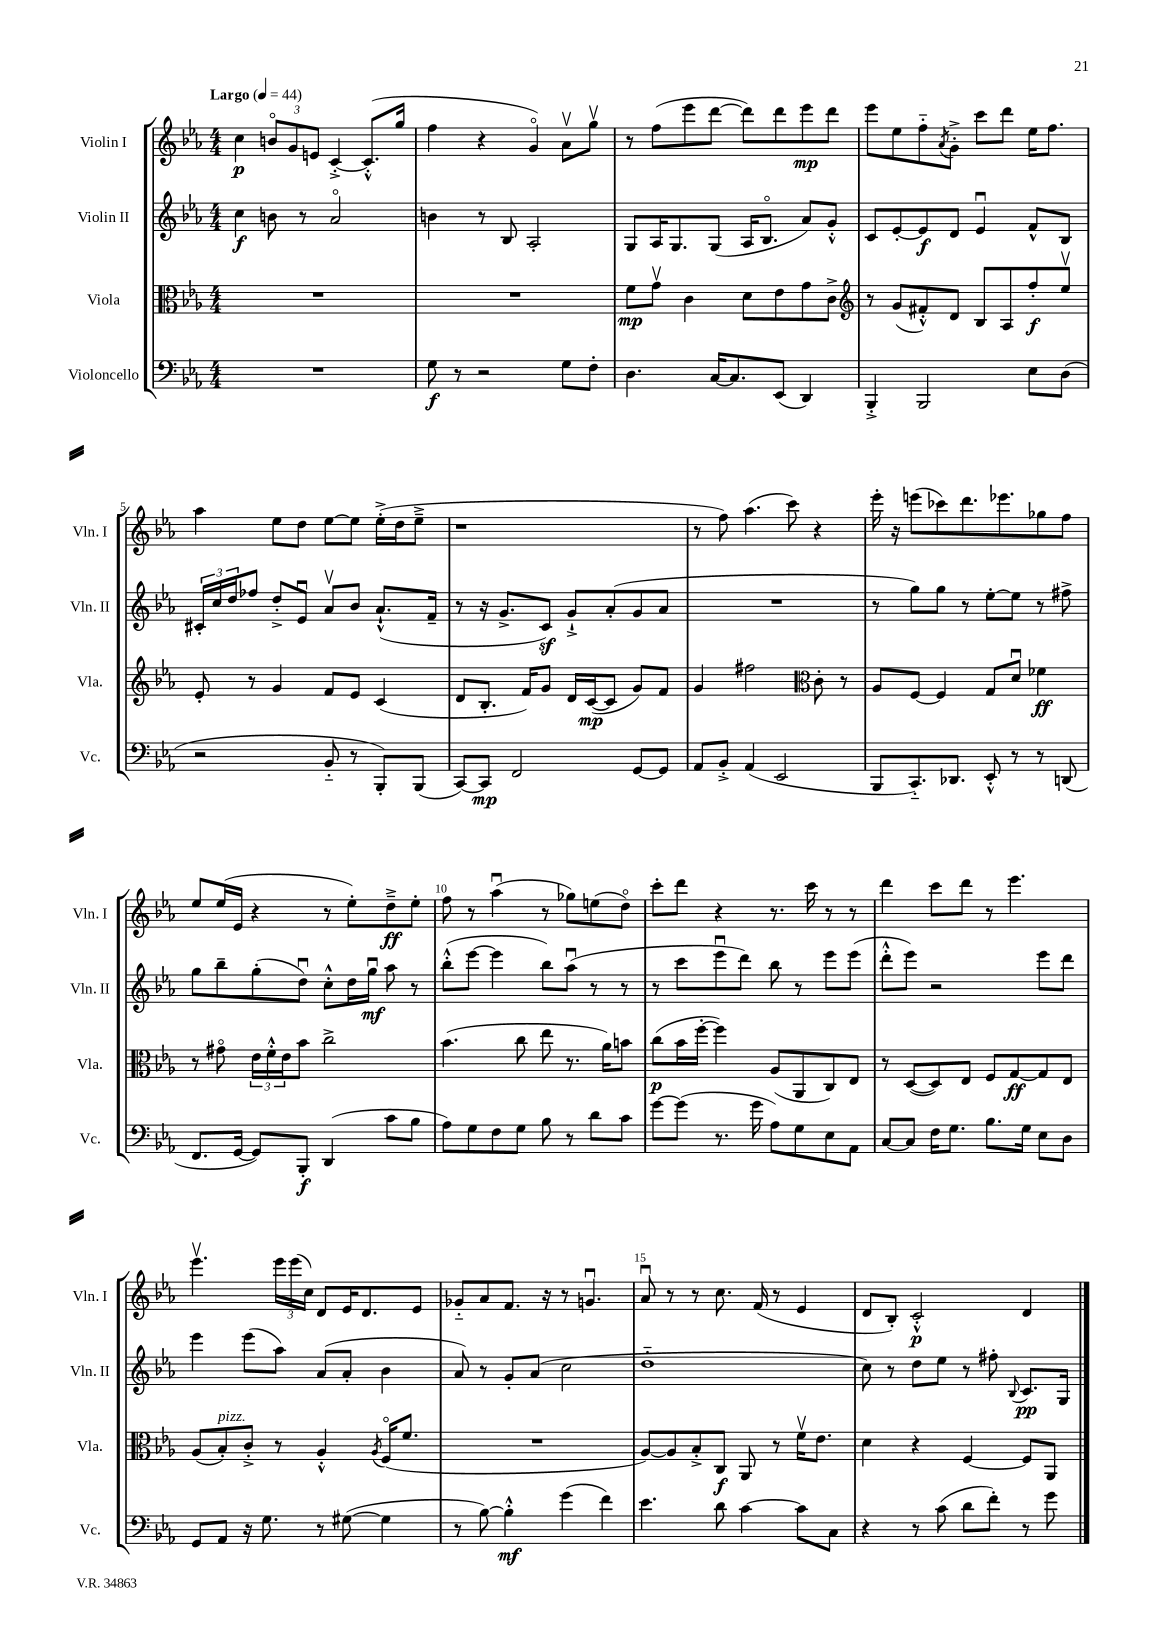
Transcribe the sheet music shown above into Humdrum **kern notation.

**kern	**kern	**kern	**kern
*staff4	*staff3	*staff2	*staff1
*clefF4	*clefC3	*clefG2	*clefG2
*k[b-e-a-]	*k[b-e-a-]	*k[b-e-a-]	*k[b-e-a-]
*M4/4	*M4/4	*M4/4	*M4/4
*MM44	*MM44	*MM44	*MM44
1r	1r	4cc	4cc
.	.	8b	12bo
.	.	.	12g
.	.	8r	.
.	.	.	12e
.	.	2a-o	[4c'^
.	.	.	(8.c'^^]
.	.	.	16gg
=	=	=	=
8G	1r	4b	4ff
8r	.	.	.
2r	.	8r	4r
.	.	8B-	.
.	.	2A-'	4go)
8G	.	.	8a-v
8F'	.	.	8ggv
=	=	=	=
4.D	8f	8G	8r
.	8gv	16A-	(8ff
.	.	8.G	.
.	4c	.	8eee-
[16C	.	(8G	[8ddd
8.C]	.	.	.
.	8d	16A-	8ddd])
.	.	8.B-o	.
(8EE-	8e-	.	8ddd
4DD)	8g	8a-)	8eee-
.	8c^	8g'^^	8ddd
=	=	=	=
*	*clefG2	*	*
4BBB-'^	8r	8c	8eee-
.	(8g	[8e-'	8ee-
2BBB-	8f#'^^)	8e-]	8ff'~
.	.	.	8qa-
.	8d	8d	8g'^
.	8B-	4e-u	8ccc
.	8A-	.	8ddd
8E-	8ff'	8f^^	16ee-
.	.	.	8.ff
(8D	8ee-v	8B-	.
=	=	=	=
2r	8e-'	24c#'	4aa-
.	.	24cc	.
.	.	24dd	.
.	8r	8ff-	.
.	4g	8dd'^	8ee-
.	.	8e-u	8dd
8BB-'~	8f	8a-v	[8ee-
8r	8e-	8b-	8ee-]
8BBB-')	(4c	(8.a-`^^	(16ee-'^
.	.	.	16dd
(8BBB-	.	.	8ee-~^
.	.	16f~	.
=	=	=	=
[8CC)	8d	8r	1r
8CC]	8.B-'	16r	.
.	.	8.g^	.
2FF	.	.	.
.	16f)	.	.
.	8g	8c)	.
.	16d	8g`^	.
.	([16c	.	.
.	8c]	(8a-'	.
[8GG	8g)	8g	.
8GG]	8f	8a-	.
=	=	=	=
8AA-	4g	1r	8r
8BB-'^	.	.	8ff)
(4AA-	2ff#	.	(4.aa-
2EE-	.	.	.
.	.	.	8ccc)
*	*clefC3	*	*
.	8c'	.	4r
.	8r	.	.
=	=	=	=
8BBB-	8A-	8r	16eee-'
.	.	.	16r
8.CC'~)	[8F	8gg)	(8eee
.	4F]	8gg	8ccc-)
8.DD-	.	.	.
.	.	8r	8.ddd
8EE-'^^	8G	[8ee-'	.
.	.	.	8.eee-
8r	8du	8ee-]	.
8r	4f-	8r	8gg-
(8DD	.	8ff#^	8ff
=	=	=	=
8.FF	8r	8gg	8ee-
.	8g#o	8bb-~	(16ee-
[16GG	.	.	16e-
8GG])	24e-	(8gg'	4r
.	24f'^^	.	.
.	24e-	.	.
8BBB-'	8b-	8ddu)	.
(4DD	2cc^	8cc'^^	8r
.	.	16dd	8ee-')
.	.	16ggu	.
8c	.	8aa-	8dd~^
8B-	.	8r	8ee-'
=	=	=	=
8A-)	(4.b-	(8bb-'^^	8ff
8G	.	[8eee-	8r
8F	.	4eee-]	(4aa-u
8G	8cc	.	.
8B-	8ee-	8bb-)	8r
8r	8.r	(8aa-u	8gg-)
8d	.	8r	(8ee
.	16a-)	.	.
8c	8b	8r	8ddo)
=	=	=	=
[8g	(8cc	8r	8ccc'
(8g]	16b-	8ccc	8ddd
.	[16ff'	.	.
8.r	4ff])	8eee-u	4r
.	.	8ddd)	.
16g	.	.	.
8A-)	(8A-	8bb-	8.r
8G	8AA-	8r	.
.	.	.	16ccc
8E-	8C)	8eee-	8r
8AA-	8E-	(8eee-	8r
=	=	=	=
[8C	8r	8ddd'^^	4ddd
8C]	([8D	8eee-)	.
16F	8D])	2r	8ccc
8.G	.	.	.
.	8E-	.	8ddd
8.B-	8F	.	8r
.	[8G	.	4.eee-
16G	.	.	.
8E-	8G]	8eee-	.
8D	8E-	8ddd	.
=	=	=	=
8GG	(8A-	4eee-	4.eee-v
8AA-	8B-')	.	.
16r	8c'^	(8eee-	.
8.G	.	.	.
.	8r	8aa-)	24eee-
.	.	.	(24eee-
.	.	.	24cc)
8r	4A-'^^	(8a-	8d
([8G#	.	8a-'	16e-
.	.	.	8.d
.	8qA-	.	.
4G#]	(16Fo	4b-	.
.	8.f	.	.
.	.	.	8e-
=	=	=	=
8r	1r	8a-)	8g-'~
[8B-)	.	8r	8a-
4B-'^^]	.	8g'	8.f
.	.	(8a-	.
.	.	.	16r
(4g	.	2cc	8r
.	.	.	4.gu
4f)	.	.	.
=	=	=	=
4.e-	[8A-)	1dd'~	8a-u
.	8A-]	.	8r
.	8B-'^	.	8r
8d	8C	.	8.cc
[4c	8AA-	.	.
.	.	.	(16f
.	8r	.	8r
8c]	16fv	.	4e-
.	8.e-	.	.
8C	.	.	.
=	=	=	=
4r	4d	8cc)	8d
.	.	8r	8B-')
8r	4r	8dd	2c'^^
(8c	.	8ee-	.
8d	[4F	8r	.
8f')	.	8ff#'	.
.	.	8qqB-	.
8r	8F]	8.c	4d
8g	8AA-	.	.
.	.	16G	.
==	==	==	==
*-	*-	*-	*-
